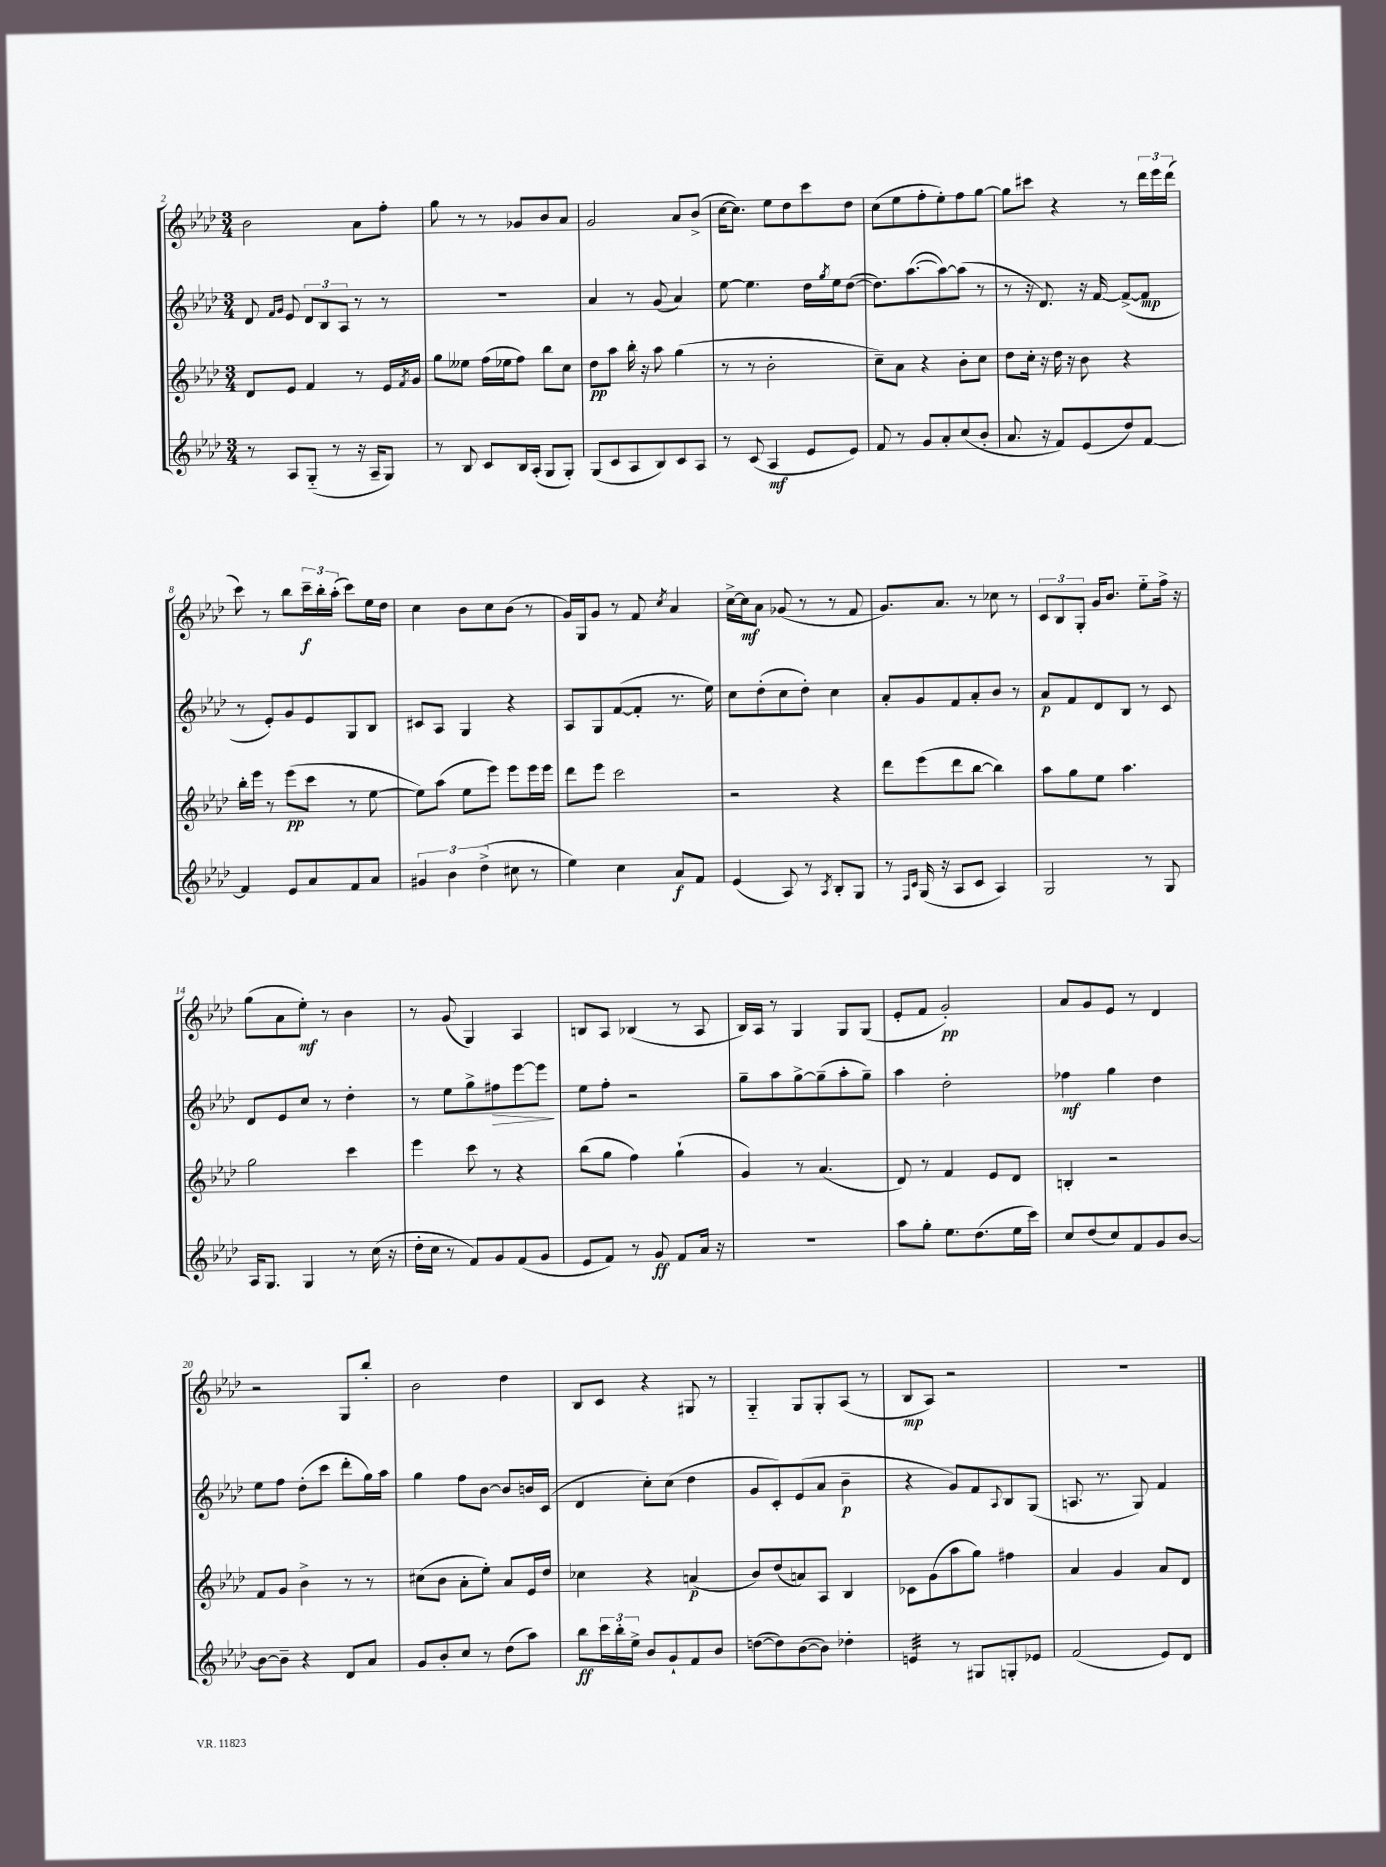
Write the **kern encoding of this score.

**kern	**kern	**kern	**kern
*staff4	*staff3	*staff2	*staff1
*clefG2	*clefG2	*clefG2	*clefG2
*k[b-e-a-d-]	*k[b-e-a-d-]	*k[b-e-a-d-]	*k[b-e-a-d-]
*M3/4	*M3/4	*M3/4	*M3/4
8r	8d-	8d-	2b-
.	.	16qqf	.
.	.	16qqg	.
8A-	8e-	8e-	.
(8G'~	4f	12d-	.
.	.	12B-	.
8r	.	.	.
.	.	12A-	.
16r	8r	8r	8a-
16A-~	.	.	.
8G)	16e-	8r	8ff'
.	8qf	.	.
.	16g	.	.
=	=	=	=
8r	8gg	2.r	8gg
8B-	8ee--	.	8r
8c	(16ff	.	8r
.	16ee-	.	.
16B-	8ff)	.	8g-
(16A-'	.	.	.
8G	8bb-	.	8b-
8G')	8cc	.	8a-
=	=	=	=
(8G	8dd-	4a-	2g
8c	8aa-	.	.
8A-	16bb-'	8r	.
.	16r	.	.
8B-)	8aa-	(8g	.
8c	(4gg	4a-)	8a-
8A-	.	.	(8b-^
=	=	=	=
8r	8r	[8ee-	[16cc
.	.	.	8.cc])
(8c	8r	4.ee-]	.
4A-	2b-'	.	8ee-
.	.	.	8dd-
8e-	.	16dd-	8ccc
.	.	8qgg	.
.	.	16ee-	.
8e-)	.	([8dd-	8dd-
=	=	=	=
8f	8cc~)	8.dd-])	(8cc
8r	8a-	.	8ee-
.	.	([8.aa-	.
8g	4r	.	8ff'
8a-'	.	8aa-_)	8ee-')
(8cc	8b-'	(8aa-]	8ff
8b-'	8cc	8r	[8gg
=	=	=	=
8.a-	8dd-	8r	8gg]
.	16cc'	16r	8ccc#
16r	16r	8.d-)	.
8f)	16dd-	.	4r
.	16r	.	.
(8e-	8b-	16r	.
.	.	[16f	.
8dd-)	4r	(8f^_	8r
[8f	.	8f]	24ddd-
.	.	.	24eee-
.	.	.	(24ddd-
=	=	=	=
4f]	16bb-'	8r	8ccc)
.	16eee-	.	.
.	8r	8e-')	8r
8e-	(8eee-	8g	8bb-
8a-	8ccc	8e-	24ccc~
.	.	.	24bb-'
.	.	.	(24aa-'
8f	8r	8G	8ccc)
8a-	[8ee-	8B-	16ee-
.	.	.	16dd-
=	=	=	=
6g#	8ee-])	8c#	4cc
.	(8aa-	8A-	.
6b-	.	.	.
.	8ee-	4G	8b-
(6dd-^	.	.	.
.	8eee-)	.	8cc
8cc#	8eee-	4r	(8b-
8r	16eee-	.	8r
.	16eee-	.	.
=	=	=	=
4ee-)	8ddd-	8A-	16g)
.	.	.	16G
.	8eee-	8G	8g
4cc	2ccc	([8f	8r
.	.	8f']	8f
.	.	.	8qcc
8a-	.	8.r	4a-
8f	.	.	.
.	.	16ee-)	.
=	=	=	=
(4e-	2r	8cc	[16cc^
.	.	.	16cc]
.	.	(8dd-'	8a-
8A-)	.	8cc	(8g-
8r	.	8dd-')	8r
8qA-	.	.	.
8B-'	4r	4cc	8r
8G	.	.	8f
=	=	=	=
8r	8ddd-	8a-'	8.g)
16qqF	.	.	.
16qqc	.	.	.
(16G	(8eee-	8g	.
16r	.	.	8.a-
8A-	8ddd-	8f	.
8c	[8bb-	8a-'	8r
4A-)	4bb-])	8b-	8cc-
.	.	8r	8r
=	=	=	=
2G	8aa-	8a-	12c
.	.	.	12B-
.	8gg	8f	.
.	.	.	12G'
.	8ee-	8d-	16g
.	.	.	8.b-
.	4.aa-	8B-	.
8r	.	8r	8ee-'~
8G	.	8c	16ff^
.	.	.	16r
=	=	=	=
16A-	2gg	8d-	(8gg
8.G	.	.	.
.	.	8e-	8a-
4G	.	8cc	8ee-')
.	.	8r	8r
8r	4ccc	4dd-'	4b-
(16cc	.	.	.
16r	.	.	.
=	=	=	=
16dd-'	4eee-	8r	8r
16cc	.	.	.
8r	.	8ee-	(8g
8f)	8ccc	8gg^	4G)
8g	8r	8ff#	.
(8f	4r	[8eee-	4A-
8g	.	8eee-]	.
=	=	=	=
8e-	(8bb-	8ee-	8B
8f)	8gg	8ff'	8A-
8r	4ff)	2r	(4B-
8g	.	.	.
8f	(4gg`	.	8r
16a-	.	.	8A-
16r	.	.	.
=	=	=	=
2.r	4g)	8gg~	16B-)
.	.	.	16A-
.	.	8aa-	8r
.	8r	[8gg^	4G
.	(4.a-	(8gg~]	.
.	.	8aa-'	8G
.	.	8gg~)	(8G
=	=	=	=
8aa-	8d-)	4aa-	8e-'
8gg'	8r	.	8f
8.ee-	4f	2dd-'	2g')
(8.dd-	.	.	.
.	8e-	.	.
16ee-	8d-	.	.
16ccc)	.	.	.
=	=	=	=
8cc	4B'	4ff-	8a-
(8dd-	.	.	8g
8cc)	2r	4gg	8e-
8f	.	.	8r
8g	.	4dd-	4d-
[8b-	.	.	.
=	=	=	=
8b-_	8f	8ee-	2r
8b-~]	8g	8ff	.
4r	4b-^	(8dd-'	.
.	.	8ccc	.
8d-	8r	8ddd-'	8G
8a-	8r	16gg)	8bb-'
.	.	16aa-	.
=	=	=	=
8g	(8cc#	4gg	2b-
8b-'	8b-	.	.
8cc	8a-'	8ff	.
8r	8ee-')	[8b-	.
(8dd-	8a-	8b-]	4dd-
8aa-)	16e-	16b	.
.	16dd-	(16c	.
=	=	=	=
8bb-	4cc-	4d-	8B-
24ccc	.	.	8c
24bb-'	.	.	.
24ee-^	.	.	.
8b-	4r	8cc')	4r
8g`	.	(8cc	.
8f	(4a	4dd-	8G#
8b-	.	.	8r
=	=	=	=
([8dd	8b-)	8g	4G'~
8dd])	(8dd-	8c')	.
([8b-	8a)	(8e-	8G
8b-])	8A-	8a-	8G'
4dd-'	4B-	4b-~	(8A-
.	.	.	8r
=	=	=	=
4e	8c-	4r	8B-
.	(8g	.	8A-)
8r	8aa-	8g)	2r
8G#	8gg)	8f	.
.	.	8qqA-	.
8G'	4ff#	8B-	.
8e-	.	(8G	.
=	=	=	=
(2f	4a-	8.A	2.r
.	.	8.r	.
.	4g	.	.
.	.	8G)	.
8e-)	8a-	4f	.
8d-	8d-	.	.
==	==	==	==
*-	*-	*-	*-
